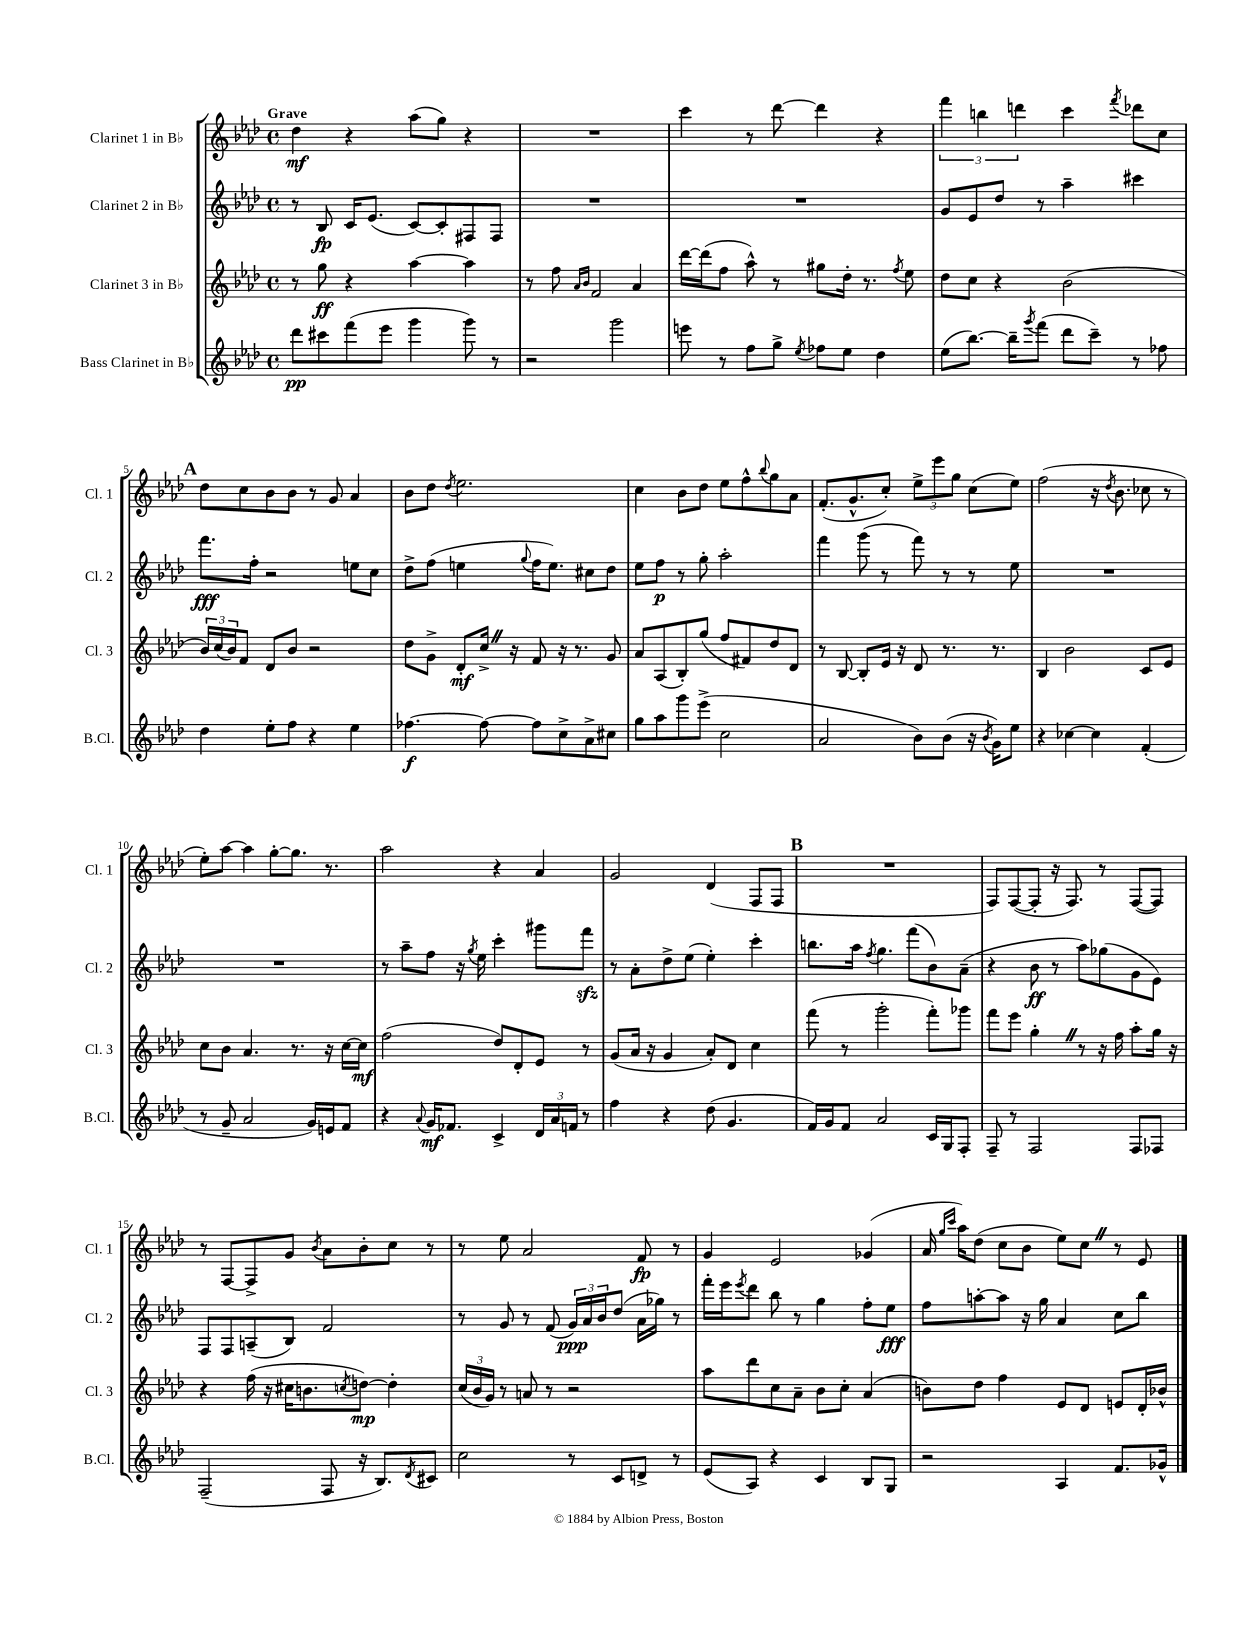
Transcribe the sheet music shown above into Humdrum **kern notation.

**kern	**dynam	**kern	**dynam	**kern	**dynam	**kern	**dynam
*part4	*part4	*part3	*part3	*part2	*part2	*part1	*part1
*staff4	*staff4	*staff3	*staff3	*staff2	*staff2	*staff1	*staff1
*I"Bass Clarinet in B♭	*	*I"Clarinet 3 in B♭	*	*I"Clarinet 2 in B♭	*	*I"Clarinet 1 in B♭	*
*I'B.Cl.	*	*I'Cl. 3	*	*I'Cl. 2	*	*I'Cl. 1	*
*clefG2	*	*clefG2	*	*clefG2	*	*clefG2	*
*k[b-e-a-d-]	*	*k[b-e-a-d-]	*	*k[b-e-a-d-]	*	*k[b-e-a-d-]	*
*M4/4	*	*M4/4	*	*M4/4	*	*M4/4	*
*met(c)	*	*met(c)	*	*met(c)	*	*met(c)	*
=1	=1	=1	=1	=1	=1	=1	=1
!	!	!	!	!	!	!LO:TX:a:B:t=Grave	!
8ddd-\L	pp	8r	.	8r	.	4dd-\	mf
8ccc#X\	.	8gg\	ff	8B-/	fp	.	.
(8fff\	.	4r	.	16c/KL	.	4r	.
.	.	.	.	(8.e-/J	.	.	.
8eee-\J	.	.	.	.	.	.	.
4ggg\	.	[4aa-\	.	[8c/L)	.	(8aa-\L	.
.	.	.	.	8c'/]	.	8gg\J)	.
8ggg\)	.	4aa-\]	.	8F#X/	.	4r	.
8r	.	.	.	8F#/J	.	.	.
=2	=2	=2	=2	=2	=2	=2	=2
2r	.	8r	.	1r	.	1r	.
.	.	8ff\	.	.	.	.	.
.	.	16qqa-/LL	.	.	.	.	.
.	.	16qqb-/JJ	.	.	.	.	.
.	.	2f/	.	.	.	.	.
2ggg\	.	.	.	.	.	.	.
.	.	4a-/	.	.	.	.	.
=3	=3	=3	=3	=3	=3	=3	=3
8eeen\	.	[16ddd-\LL	.	1r	.	4ccc\	.
.	.	(16ddd-\J]	.	.	.	.	.
8r	.	8ff\J	.	.	.	.	.
8ff\L	.	8aa-^^\)	.	.	.	8r	.
8gg^\J	.	8r	.	.	.	[8ddd-\	.
8qee-/	.	.	.	.	.	.	.
8ff-X\L	.	8gg#X\L	.	.	.	4ddd-\]	.
8ee-\J	.	16dd-'\Jk	.	.	.	.	.
.	.	8.r	.	.	.	.	.
4dd-\	.	.	.	.	.	4r	.
.	.	8qff/	.	.	.	.	.
.	.	8ee-\	.	.	.	.	.
=4	=4	=4	=4	=4	=4	=4	=4
(8ee-\L	.	8dd-\L	.	8g/L	.	6fff\	.
[8.bb-\J)	.	8cc\J	.	8e-/	.	.	.
.	.	.	.	.	.	6bbn\	.
.	.	4r	.	8dd-/J	.	.	.
16bb-~\KL]	.	.	.	.	.	.	.
.	.	.	.	.	.	6dddn\	.
8qggg/	.	.	.	.	.	.	.
(8fff\J	.	.	.	8r	.	.	.
8ddd-\L	.	(2b-\	.	4aa-~\	.	4ccc\	.
8ccc~\J)	.	.	.	.	.	.	.
.	.	.	.	.	.	8qfff/	.
8r	.	.	.	4ccc#X\	.	8ddd-X\L	.
8ff-X\	.	.	.	.	.	8cc\J	.
!!LO:LB:g=z
!!LO:REH:place=s1:t=A
=5	=5	=5	=5	=5	=5	=5	=5
4dd-\	.	24b-/LL)	.	8.fff\L	fff	8dd-\L	.
.	.	(24cc/	.	.	.	.	.
.	.	24b-/J)	.	.	.	.	.
.	.	8f/J	.	.	.	8cc\	.
.	.	.	.	16ff'\Jk	.	.	.
8ee-'\L	.	8d-/L	.	2r	.	8b-\	.
8ff\J	.	8b-/J	.	.	.	8b-\J	.
4r	.	2r	.	.	.	8r	.
.	.	.	.	.	.	8g/	.
4ee-\	.	.	.	8een\L	.	4a-/	.
.	.	.	.	8cc\J	.	.	.
=6	=6	=6	=6	=6	=6	=6	=6
[4.ff-X\	f	8dd-\L	.	8dd-^\L	.	8b-\L	.
.	.	8g^\J	.	(8ff\J	.	8dd-\J	.
.	.	.	.	.	.	8qdd-/	.
.	.	8d-'/L	mf	4een\	.	2.ee-\	.
8ff-\_	.	16cc^Z/Jk	.	.	.	.	.
.	.	16r	.	.	.	.	.
.	.	.	.	8qqgg/	.	.	.
8ff-\L]	.	8f/	.	16ff\KL	.	.	.
.	.	.	.	8.ee\J)	.	.	.
8cc^\	.	16r	.	.	.	.	.
.	.	8.r	.	.	.	.	.
8a-^\	.	.	.	8cc#X\L	.	.	.
8cc#X\J	.	8g/	.	8dd-\J	.	.	.
=7	=7	=7	=7	=7	=7	=7	=7
8gg\L	.	8a-/L	.	8ee-\L	.	4cc\	.
8aa-\	.	(8A-/	.	8ff\J	p	.	.
8ggg\	.	8B-'/)	.	8r	.	8b-\L	.
(8eee-^\J	.	(8gg/J	.	8gg'\	.	8dd-\J	.
2cc\	.	8ff/L	.	2aa-'\	.	8ee-\L	.
.	.	8f#X/)	.	.	.	8ff^^\	.
.	.	.	.	.	.	8qqbb-/	.
.	.	8dd-/	.	.	.	8gg\	.
.	.	8d-/J	.	.	.	8a-\J	.
=8	=8	=8	=8	=8	=8	=8	=8
2a-/	.	8r	.	4fff\	.	(8.f'/L	.
.	.	[8B-/	.	.	.	.	.
.	.	.	.	.	.	8.g^^/	.
.	.	8B-'/L]	.	(8ggg\	.	.	.
.	.	16e-/Jk	.	8r	.	8cc'/J)	.
.	.	16r	.	.	.	.	.
8b-\L)	.	8d-/	.	8fff\)	.	12ee-^\L	.
.	.	.	.	.	.	12eee-\	.
(8b-\J	.	8.r	.	8r	.	.	.
.	.	.	.	.	.	12gg\J	.
16r	.	.	.	8r	.	(8cc\L	.
8qb-/	.	.	.	.	.	.	.
16g\KL)	.	8.r	.	.	.	.	.
8ee-\J	.	.	.	8ee-\	.	8ee-\J)	.
=9	=9	=9	=9	=9	=9	=9	=9
4r	.	4B-/	.	1r	.	(2ff\	.
[4cc-X\	.	2b-\	.	.	.	.	.
4cc-\]	.	.	.	.	.	16r	.
.	.	.	.	.	.	8qdd-/	.
.	.	.	.	.	.	8.b-\	.
(4f'/	.	8c/L	.	.	.	8cc-X\	.
.	.	8e-/J	.	.	.	8r	.
!!LO:LB:g=z
=10	=10	=10	=10	=10	=10	=10	=10
8r	.	8cc\L	.	1r	.	8ee-'\L)	.
8g~/	.	8b-\J	.	.	.	[8aa-\J	.
2a-/	.	4.a-/	.	.	.	4aa-\]	.
.	.	.	.	.	.	[8gg'\L	.
.	.	8.r	.	.	.	8.gg\J]	.
16g/LL)	.	.	.	.	.	.	.
16en/J	.	16r	.	.	.	8.r	.
8f/J	.	[16cc\LL	.	.	.	.	.
.	.	16cc\JJ]	mf	.	.	.	.
=11	=11	=11	=11	=11	=11	=11	=11
4r	.	(2ff\	.	8r	.	2aa-\	.
.	.	.	.	8aa-~\L	.	.	.
8qqa-/	.	.	.	.	.	.	.
16g/KL	mf	.	.	8ff\J	.	.	.
8.f-X/J	.	.	.	.	.	.	.
.	.	.	.	16r	.	.	.
.	.	.	.	8qgg/	.	.	.
.	.	.	.	16ee-\	.	.	.
4c^/	.	8dd-/L)	.	4ccc'\	.	4r	.
.	.	8d-'/	.	.	.	.	.
24d-/LL	.	8e-/J	.	8ggg#X\L	.	4a-/	.
24a-/	.	.	.	.	.	.	.
24fn/JJ	.	.	.	.	.	.	.
8r	.	8r	.	8fffzz\J	.	.	.
=12	=12	=12	=12	=12	=12	=12	=12
4ff\	.	(8g/L	.	8r	.	2g/	.
.	.	16a-/Jk	.	8a-'\L	.	.	.
.	.	16r	.	.	.	.	.
4r	.	4g/	.	8dd-^\	.	.	.
.	.	.	.	(8ee-\J	.	.	.
(8dd-\	.	8a-'/L)	.	4ee-'\)	.	(4d-/	.
4.g/	.	8d-/J	.	.	.	.	.
.	.	4cc\	.	4ccc'\	.	8F/L	.
.	.	.	.	.	.	8F/J	.
!!LO:REH:place=s1:t=B
=13	=13	=13	=13	=13	=13	=13	=13
16f/LL)	.	(8fff\	.	8.bbn\L	.	1r	.
16g/J	.	.	.	.	.	.	.
8f/J	.	8r	.	.	.	.	.
.	.	.	.	16aa-\Jk	.	.	.
.	.	.	.	8qff/	.	.	.
2a-/	.	2ggg'\	.	4.gg\	.	.	.
.	.	.	.	(8fff\L	.	.	.
16c/LL	.	8fff'\L)	.	8b-\)	.	.	.
16G/J	.	.	.	.	.	.	.
8F'/J	.	8ggg-X\J	.	(8a-~\J	.	.	.
=14	=14	=14	=14	=14	=14	=14	=14
8F~/	.	8fff\L	.	4r	.	8F/L)	.
8r	.	8eee-\J	.	.	.	([8F/	.
2F/	.	4gg'Z\	.	8b-\	ff	8F'/J]	.
.	.	.	.	8r	.	16r	.
.	.	.	.	.	.	8.F/)	.
.	.	8r	.	8aa-\L)	.	.	.
.	.	16r	.	(8gg-X\	.	8r	.
.	.	16ff\	.	.	.	.	.
8F/L	.	8aa-'\L	.	8g\	.	([8F/L	.
8F-X/J	.	16gg\Jk	.	8e-\J)	.	8F/J])	.
.	.	16r	.	.	.	.	.
!!LO:LB:g=z
=15	=15	=15	=15	=15	=15	=15	=15
(2F~/	.	4r	.	8F/L	.	8r	.
.	.	.	.	8F/	.	[8F/L	.
.	.	(16ff\	.	(8An~/	.	8F^/]	.
.	.	16r	.	.	.	.	.
.	.	16cc#X\KL	.	8B-/J)	.	8g/J	.
.	.	8.bn\	.	.	.	.	.
.	.	.	.	.	.	8qb-/	.
8F/	.	.	.	2f/	.	8a-\L	.
.	.	8qccn/	.	.	.	.	.
16r	.	[8ddn\J)	mp	.	.	8b-'\	.
8.B-/L)	.	.	.	.	.	.	.
.	.	4dd'\]	.	.	.	8cc\J	.
8qd-/	.	.	.	.	.	.	.
8c#X/J	.	.	.	.	.	8r	.
=16	=16	=16	=16	=16	=16	=16	=16
2cc\	.	(24cc/LL	.	8r	.	8r	.
.	.	24b-/	.	.	.	.	.
.	.	24g/JJ)	.	.	.	.	.
.	.	8r	.	8g/	.	8ee-\	.
.	.	8an/	.	8r	.	2a-/	.
.	.	8r	.	(8f/	.	.	.
8r	.	2r	.	24g/LL)	ppp	.	.
.	.	.	.	24a-/	.	.	.
.	.	.	.	24b-/J	.	.	.
8c/L	.	.	.	(8dd-/J	.	.	.
8dn^/J	.	.	.	16a-\LL	.	8f/	fp
.	.	.	.	16gg-X\JJ)	.	.	.
8r	.	.	.	8r	.	8r	.
=17	=17	=17	=17	=17	=17	=17	=17
(8e-/L	.	8aa-\L	.	16fff'\LL	.	4g/	.
.	.	.	.	16eee-\J	.	.	.
.	.	.	.	8qeee-/	.	.	.
8A-/J)	.	8ddd-\	.	8ddd-\J	.	.	.
4r	.	8cc\	.	8bb-\	.	2e-/	.
.	.	8a-~\J	.	8r	.	.	.
4c/	.	8b-\L	.	4gg\	.	.	.
.	.	8cc'\J	.	.	.	.	.
8B-/L	.	(4a-/	.	8ff'\L	.	(4g-X/	.
8G/J	.	.	.	8ee-\J	fff	.	.
=18	=18	=18	=18	=18	=18	=18	=18
2r	.	8bn\L)	.	8ff\L	.	16a-/	.
.	.	.	.	.	.	16qqgg/LL	.
.	.	.	.	.	.	16qqccc/JJ	.
.	.	.	.	.	.	16aa-\KL)	.
.	.	8dd-\J	.	[8aan'\	.	(8dd-\J	.
.	.	4ff\	.	8aa\J]	.	8cc\L	.
.	.	.	.	16r	.	8b-\J	.
.	.	.	.	16gg\	.	.	.
4A-/	.	8e-/L	.	4a-/	.	8ee-\L)	.
.	.	8d-/J	.	.	.	8ccZ\J	.
8.f/L	.	8en/L	.	8cc\L	.	8r	.
.	.	16d-'/L	.	8bb-\J	.	8e-/	.
16g-X^^/Jk	.	16b-X^^/JJ	.	.	.	.	.
==	==	==	==	==	==	==	==
*-	*-	*-	*-	*-	*-	*-	*-
